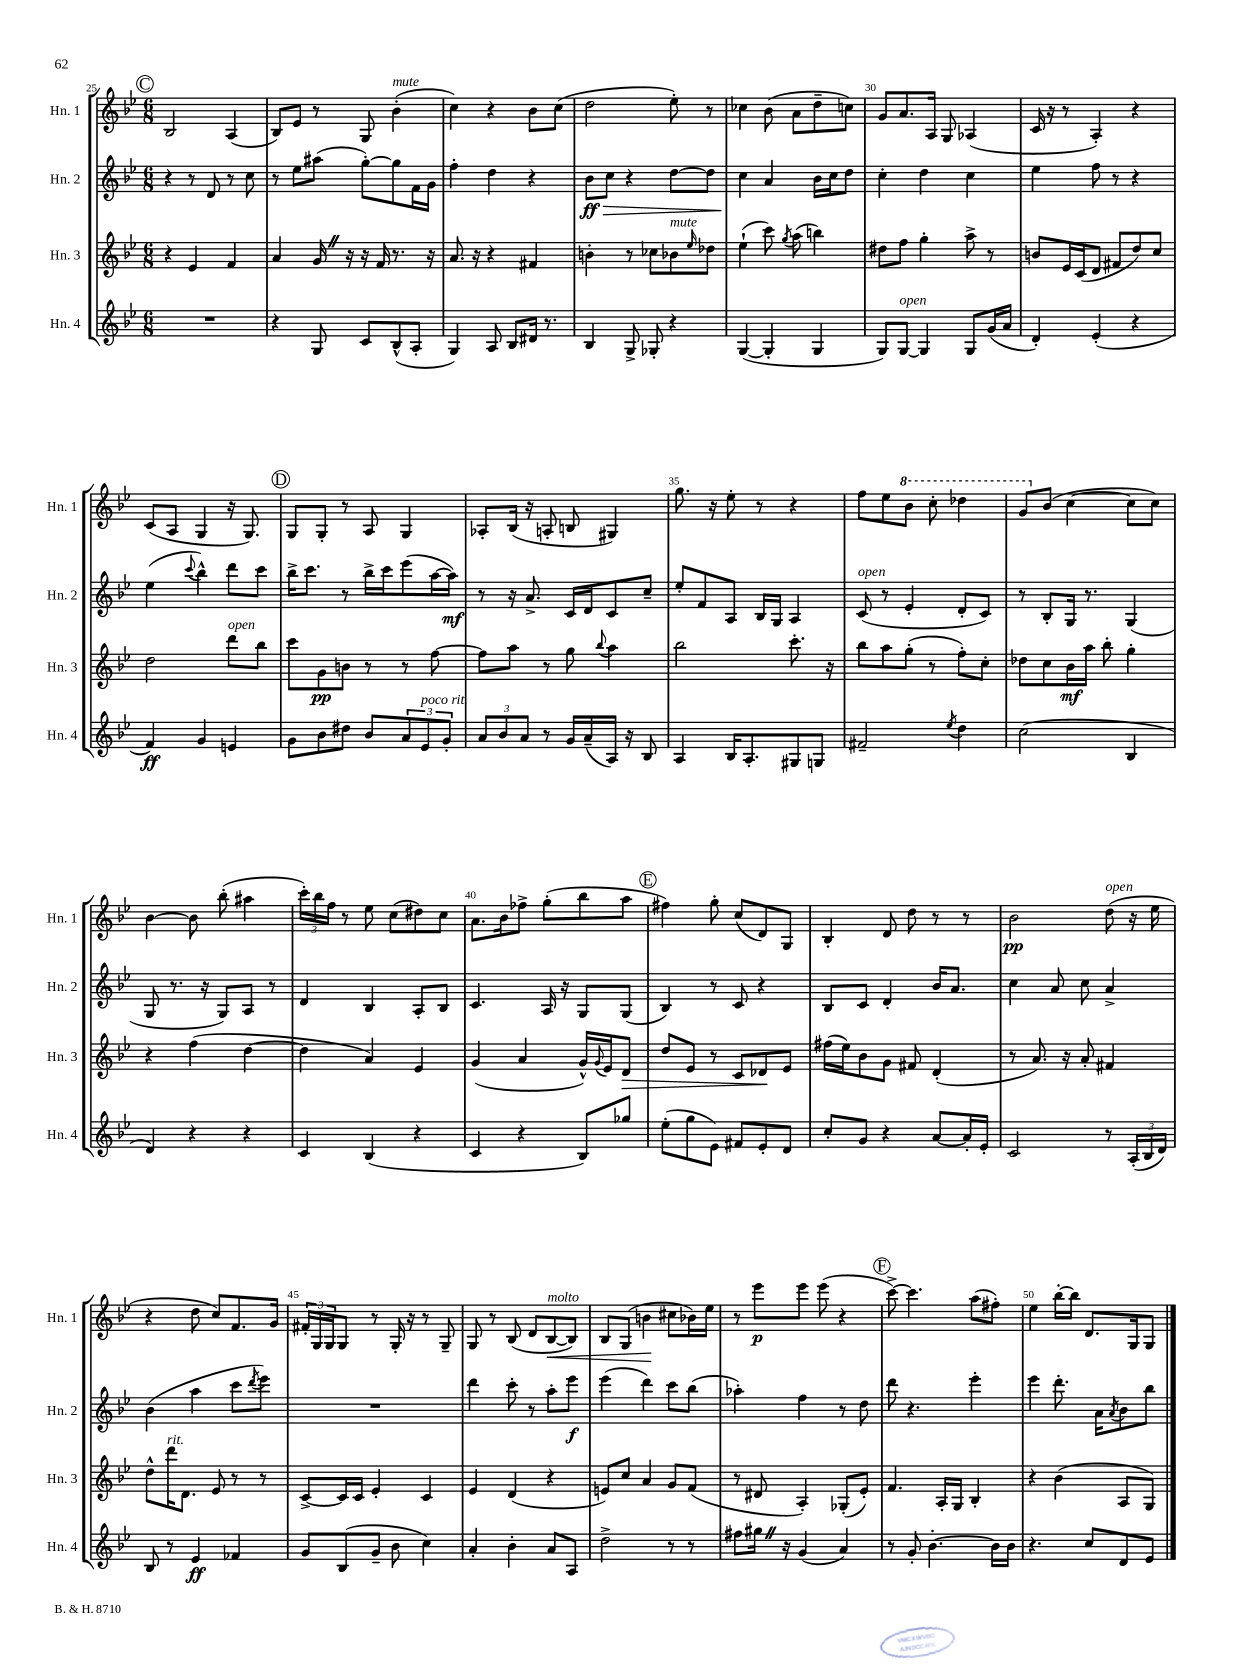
<<
\new StaffGroup <<
\new Staff = "s0" \with { instrumentName = "Hn. 1" shortInstrumentName = "Hn. 1" } {
    \clef treble \key bes \major \numericTimeSignature \time 6/8
    \mark \markup { \circle "C" } bes2 a4( |
    bes8) ees'8 r8 g8 bes'4-.^\markup { \italic "mute" }( |
    c''4) r4 bes'8 c''8( |
    d''2 ees''8-.) r8 |
    ces''4 bes'8( a'8 d''8-- c''8) |
    g'8 a'8. a16 g8 aes4( |
    c'16 r16 r8 a4-.) r4 |
    c'8( a8 g4 r16 g8.) |
    \mark \markup { \circle "D" } g8 g8-. r8 a8 g4 |
    aes8-. bes16( r16 a8-. b8 gis4) |
    g''8. r16 ees''8-. r8 r4 |
    f''8 ees''8 \ottava #1 bes''8 c'''8-. des'''4 |
    g''8 \ottava #0 bes'8( c''4~ c''8 c''8) |
    bes'4~ bes'8 bes''8-.( ais''4 |
    \tuplet 3/2 { c'''16-.) bes''16 f''16 } r8 ees''8 c''8( dis''8) c''8 |
    a'8. bes'16 fes''8-> g''8-.( bes''8 a''8 |
    \mark \markup { \circle "E" } fis''4) g''8-. c''8( d'8) g8 |
    bes4-. d'8 d''8 r8 r8 |
    bes'2\pp d''8^\markup { \italic "open" }( r16 ees''16 |
    r4 d''8 c''8) f'8. g'16 |
    \tuplet 3/2 { fis'16-. g16 g16 } g8 r8 g16-. r16 r8 g8-- |
    g8 r8 bes8( d'8 bes8~\<^\markup { \italic "molto" } bes8) |
    bes8 g8( b'4\! cis''8 bes'16) ees''16 |
    r8 ees'''8\p ees'''8 ees'''8( r4 |
    \mark \markup { \circle "F" } c'''8~->) c'''4. a''8( fis''8-.) |
    ees''4 bes''16~-. bes''16 d'8. g16 g8 \bar "|." |
}
\new Staff = "s1" \with { instrumentName = "Hn. 2" shortInstrumentName = "Hn. 2" } {
    \clef treble \key bes \major \numericTimeSignature \time 6/8
    \mark \markup { \circle "C" } r4 r8 d'8 r8 c''8 |
    r8 ees''8 ais''8( g''8~-.) g''8 f'16 g'16 |
    f''4-. d''4 r4 |
    bes'8\ff\> c''8 r4 d''8~ d''8 |
    c''4\! a'4 bes'16 c''16 d''8 |
    c''4-. d''4 c''4 |
    ees''4 f''8 r8 r4 |
    ees''4( \appoggiatura { c'''8 } bes''4-^) d'''8 c'''8 |
    \mark \markup { \circle "D" } bes''16-> c'''8. r8 bes''16-> c'''16 ees'''8( a''16~ a''16\mf) |
    r8 r16 a'8.-> c'16 d'16 c'8 c''8-- |
    ees''8-. f'8 a8 bes16 g16 a4 |
    c'8^\markup { \italic "open" }( r8 ees'4-. d'8-. c'8) |
    r8 bes8-. g16 r8. g4( |
    g8 r8. r16 g8) a8 r8 |
    d'4 bes4 a8-. bes8 |
    c'4. a16 r16 g8 g8( |
    \mark \markup { \circle "E" } bes4) r8 c'8 r4 |
    bes8 c'8 d'4-. bes'16 a'8. |
    c''4 a'8 c''8 a'4-> |
    bes'4( a''4 c'''8 \acciaccatura { d'''8 } ees'''8) |
    R2. |
    d'''4 c'''8-. r8 a''8-. ees'''8\f |
    ees'''4( d'''4) c'''8 bes''8( |
    aes''4-.) f''4 r8 d''8 |
    \mark \markup { \circle "F" } d'''8 r4. ees'''4-. |
    ees'''4 d'''8.-. a'16 \acciaccatura { a'8 } bes'8 bes''8 \bar "|." |
}
\new Staff = "s2" \with { instrumentName = "Hn. 3" shortInstrumentName = "Hn. 3" } {
    \clef treble \key bes \major \numericTimeSignature \time 6/8
    \mark \markup { \circle "C" } r4 ees'4 f'4 |
    a'4 g'16 \once \override BreathingSign.text = \markup { \musicglyph "scripts.caesura.straight" } \breathe r16 r16 f'16 r8. r16 |
    a'8. r16 r4 fis'4 |
    b'4-. r8 ces''8 bes'8^\markup { \italic "mute" } \grace { ees''16 } des''8 |
    ees''4-!( c'''8) \acciaccatura { g''8 } a''8( b''4) |
    dis''8 f''8 g''4-. a''8-> r8 |
    b'8 ees'16 c'16( d'8 fis'8 d''8) c''8 |
    d''2 d'''8^\markup { \italic "open" } bes''8 |
    \mark \markup { \circle "D" } c'''8 g'8\pp b'8 r8 r8 f''8~ |
    f''8 a''8 r8 g''8 \appoggiatura { bes''8 } a''4 |
    bes''2 c'''8.-. r16 |
    bes''8 a''8 g''8-.( r8 f''8-.) c''8-. |
    des''8 c''8 bes'16\mf a''16 bes''8-. g''4-. |
    r4 f''4( d''4~ |
    d''4 a'4) ees'4 |
    g'4( a'4 g'16-^) \appoggiatura { g'8 } ees'16 d'8\> |
    \mark \markup { \circle "E" } d''8 ees'8 r8 c'8 des'8\! ees'8 |
    fis''16( ees''16) bes'8 g'8 fis'8 d'4-.( |
    r8 a'8.) r16 a'8-. fis'4 |
    d''8-^ d'''16^\markup { \italic "rit." } d'8. ees'8 r8 r8 |
    c'8~-> c'16 c'16 ees'4-. c'4 |
    ees'4 d'4( r4 |
    e'8) c''8 a'4 g'8 f'8( |
    r8 dis'8 a4-.) ges8-.( ees'8-.) |
    \mark \markup { \circle "F" } f'4. a16-. g16 bes4-. |
    r4 bes'4( a8 g8) \bar "|." |
}
\new Staff = "s3" \with { instrumentName = "Hn. 4" shortInstrumentName = "Hn. 4" } {
    \clef treble \key bes \major \numericTimeSignature \time 6/8
    \mark \markup { \circle "C" } R2. |
    r4 g8 c'8 bes8-^( a8-. |
    g4) a8 bes8 dis'16 r8. |
    bes4 g8-> ges8-. r4 |
    g4~( g4-. g4 |
    g8) g8~^\markup { \italic "open" } g4 g8 g'16( a'16 |
    d'4-.) ees'4-.( r4 |
    f'4\ff) g'4 e'4 |
    \mark \markup { \circle "D" } g'8 bes'8 dis''8 bes'8 \tuplet 3/2 { a'8 ees'8^\markup { \italic "poco rit." } g'8-. } |
    \tuplet 3/2 { a'8 bes'8 a'8 } r8 g'16 a'16--( a16) r16 bes8 |
    a4 bes16 a8.-. gis8 g8 |
    fis'2-- \acciaccatura { ees''8 } d''4 |
    c''2( bes4 |
    d'4) r4 r4 |
    c'4 bes4( r4 |
    c'4 r4 bes8) ges''8 |
    \mark \markup { \circle "E" } ees''8-.( g''8 ees'8) fis'8 ees'8-. d'8 |
    c''8-. g'8 r4 a'8~ a'16-. ees'16-. |
    c'2 r8 \tuplet 3/2 { a16-.( bes16 d'16) } |
    bes8 r8 ees'4\ff fes'4 |
    g'8 bes8( g'8-- bes'8 c''4) |
    a'4-. bes'4-. a'8 a8 |
    d''2-> r8 r8 |
    fis''8 gis''16 \once \override BreathingSign.text = \markup { \musicglyph "scripts.caesura.straight" } \breathe r16 g'4( a'4) |
    \mark \markup { \circle "F" } r8 g'8-. bes'4.~-. bes'16 bes'16 |
    r4. c''8 d'8 ees'8 \bar "|." |
}
>>
>>
\layout { \context { \Score currentBarNumber = #25 \override BarNumber.break-visibility = ##(#f #t #t) barNumberVisibility = #(every-nth-bar-number-visible 5) } }
